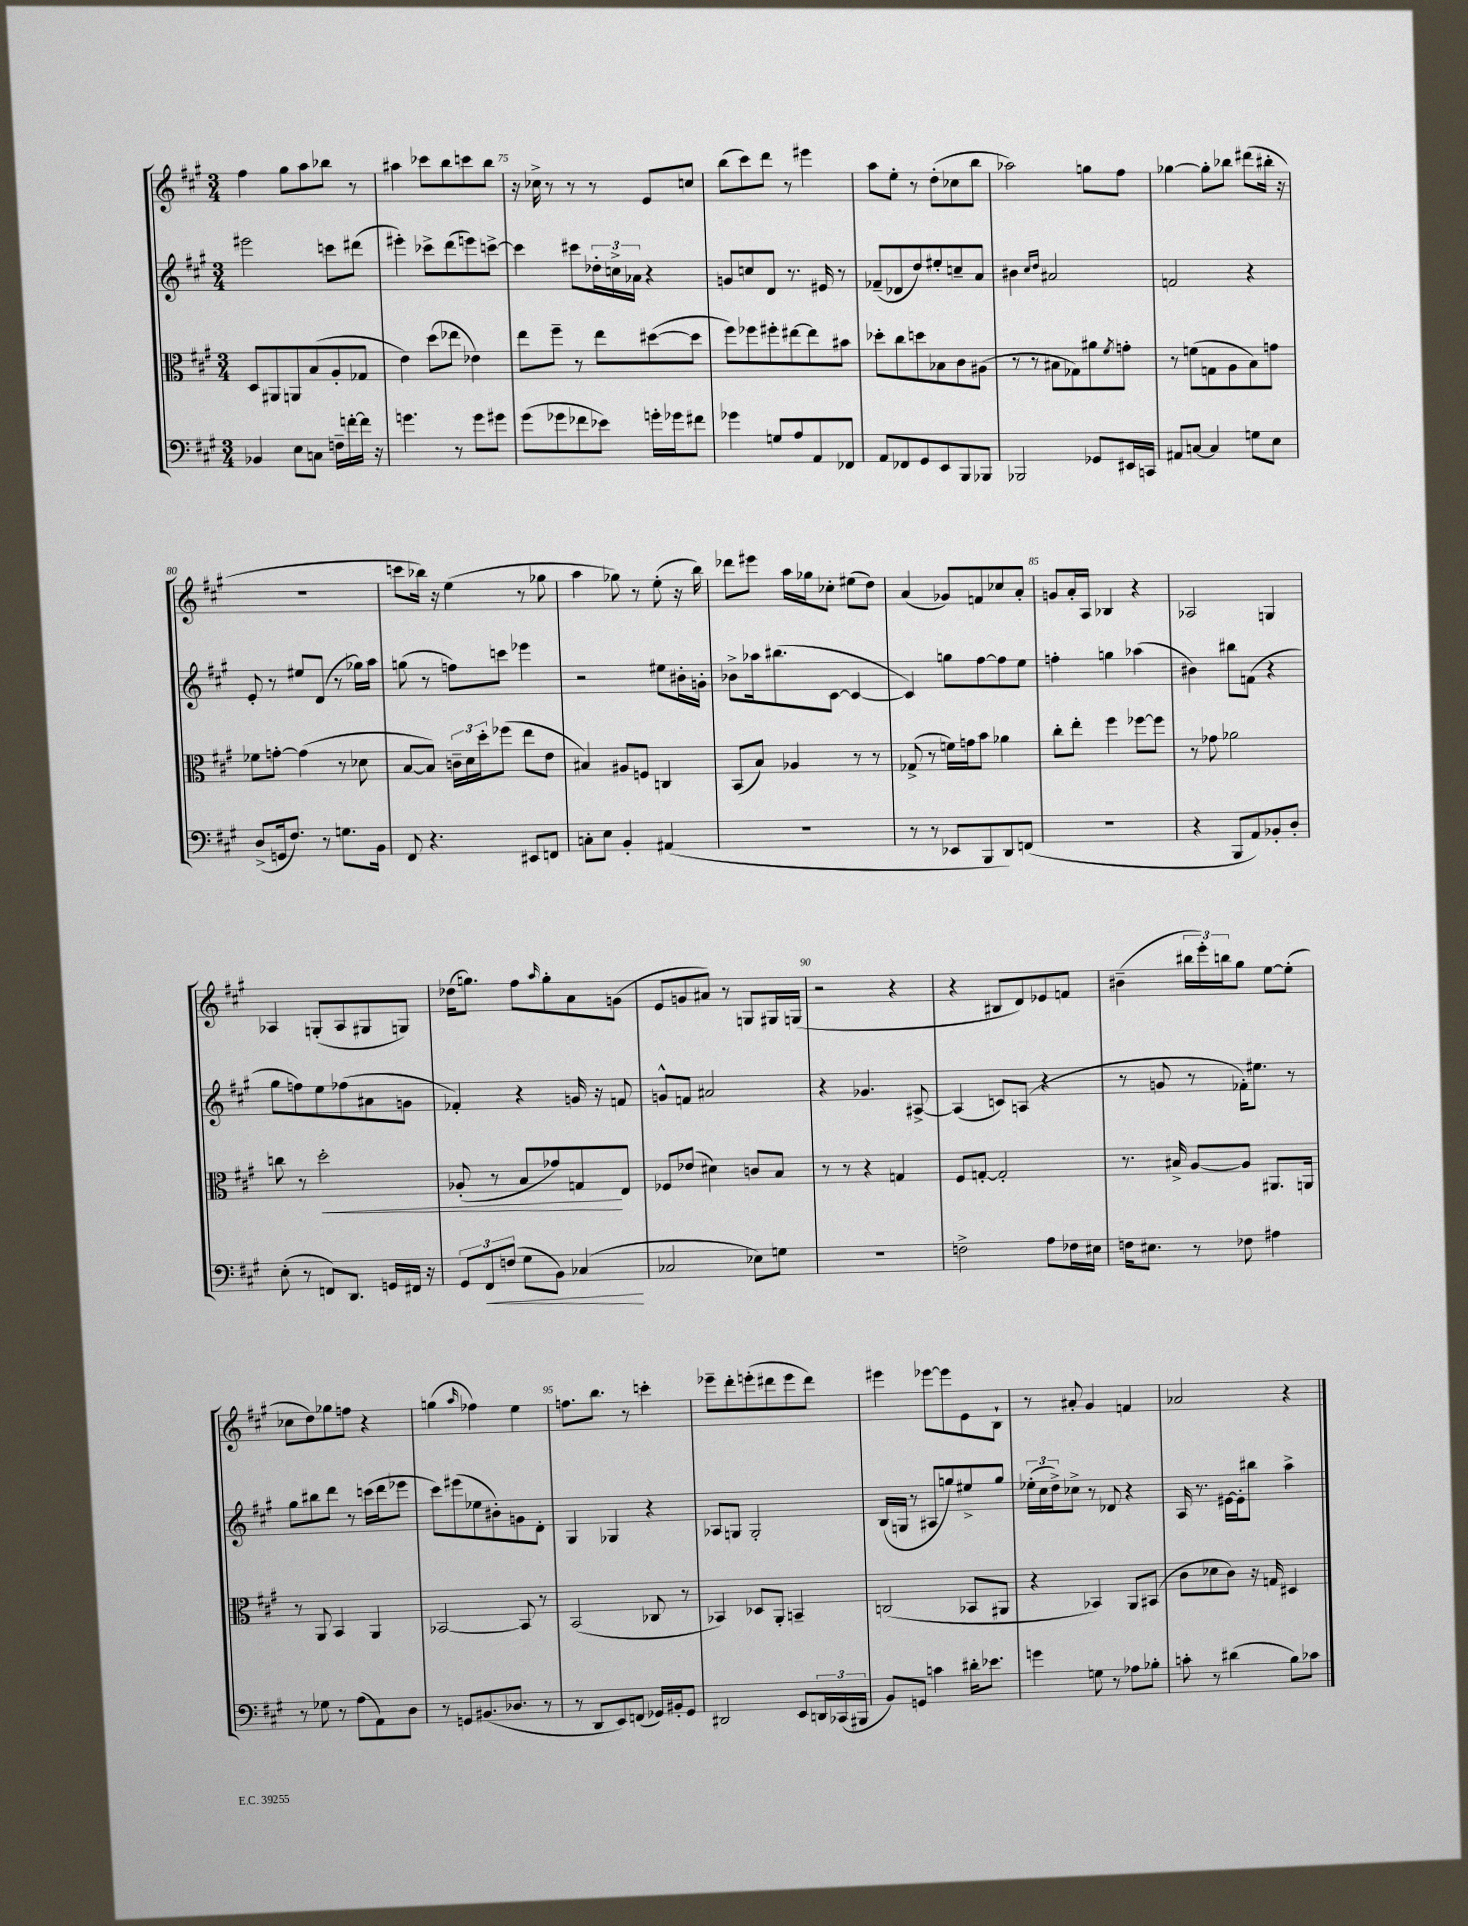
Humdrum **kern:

**kern	**kern	**kern	**kern
*staff4	*staff3	*staff2	*staff1
*clefF4	*clefC3	*clefG2	*clefG2
*k[f#c#g#]	*k[f#c#g#]	*k[f#c#g#]	*k[f#c#g#]
*M3/4	*M3/4	*M3/4	*M3/4
4BB-	8D	2eee#	4ff#
.	8AA#	.	.
8E	8AA	.	8gg#
8C	(8B	.	8aa
16F~	8A'	8ccc	8bb-
[16f'	.	.	.
16f]	8G-	(8ddd#	8r
16r	.	.	.
=	=	=	=
4.g	4e)	4eee#')	4aa#
.	(8dd	8ccc-^	8ccc-
8r	8ee-	(8ddd	8bb
8g	4e-)	8eee)	8ccc
8g#	.	[8ccc^	8bb
=	=	=	=
(8g#	8ee	4ccc]	16r
.	.	.	16cc-^
8g-	8ff#~	.	8r
8f-	8r	8ccc#	8r
8e-)	8ee	24dd-'	8r
.	.	24cc^	.
.	.	24a-	.
16g'	([8dd#	4r	8e
16g-	.	.	.
8f#	8dd#]	.	8cc
=	=	=	=
4g-	8ff#)	8g	(8bb
.	8ff-	8cc	8ccc#)
8G	8ff#'	8d	8ddd
8A	[8ee#	8.r	8r
8AA	8ee#]	.	4eee#
.	.	16e#	.
8FF-	8b#	8r	.
=	=	=	=
8AA	8dd-'	(8f-~	8aa
8FF-	8cc#	8d-	8ee'
8GG#	8dd	8dd)	8r
8EE	8B-	8ee#'	(8dd'
8BBB	8c#	8cc~	8cc-
8BBB-	(8A#	8a	8bb
=	=	=	=
2BBB-	8r	4b#	2aa-)
.	8r	.	.
.	.	16qqcc#	.
.	.	16qqdd	.
.	8B#	2a#	.
.	8G-)	.	.
8GG-	8a#	.	8gg
.	8qf#	.	.
16EE#	8g'	.	8ff#
16CC	.	.	.
=	=	=	=
8AA#	8r	2f	[4gg-
[8C	(8f	.	.
4C]	8G	.	8gg-']
.	8A	.	8bb-
8G	8B)	4r	(8ddd#
8E	8g	.	16bb#'
.	.	.	16r
=	=	=	=
(8D^	8f-	8e'	2.r
16GG	[8g'	8r	.
8.F#)	.	.	.
.	(4g]	8ee#	.
8r	.	(8d	.
8.G	8r	8r	.
.	8d-	16gg-)	.
16BB	.	16aa	.
=	=	=	=
8FF#	[8B	(8gg	8ccc
4.r	8B])	8r	16bb-)
.	.	.	16r
.	24c~	8ff)	(4ee
.	24d	.	.
.	24dd'	.	.
.	(8ff-	8ccc	.
8EE#	8ee	4eee-	8r
8FF	8e	.	8gg-
=	=	=	=
8C'	4B#)	2r	4aa
8E	.	.	.
4BB'	8A#	.	8gg-)
.	8F	.	8r
(4AA#	4C	8ee#	(8ee'
.	.	16b#'	16r
.	.	16g'	16bb)
=	=	=	=
2.r	(8BB	8b-^	8ddd-
.	8B)	16aa-	8eee#
.	.	(8.bb#	.
.	4A-	.	16aa
.	.	.	16gg-
.	.	[8c#	8cc-'
.	8r	4c#_	(8ee#
.	8r	.	8dd)
=	=	=	=
8r	(8G-^	4c#])	(4a
8r	8r	.	.
8EE-	16f)	8gg	8g-)
.	16g	.	.
8BBB	8b	[8ff#	8f
8DD)	4a-	8ff#]	8cc-
(8FF	.	8ee	8a'
=	=	=	=
2.r	8cc#'	4ff'	8g
.	8ee'	.	16a'
.	.	.	16A
.	4ff#	4gg	4B-
.	[8ff-	(4aa-	4r
.	8ff-]	.	.
=	=	=	=
4r	8r	4b#)	2A-
.	8g-	.	.
8BBB	2a-	8bb#	.
8AA)	.	(8f	.
8BB-'	.	4r	4G
8D'	.	.	.
=	=	=	=
(8E'	8cc	8gg#	4A-
8r	8r	8ff)	.
8FF)	2dd'	8ee	(8G'
8.DD	.	(8ff-	8A-
.	.	8a#	8G#
16GG	.	.	.
16FF#	.	8g	8G)
16r	.	.	.
=	=	=	=
12GG#	(8A-'	4f-')	(16dd-
.	.	.	8.gg)
12FF#	.	.	.
.	8r	.	.
(12F	.	.	.
8G#	8B	4r	8ff#
.	.	.	16qqaa
8BB)	8g-)	.	8gg'
(4C-	8G	16g	8a
.	.	16r	.
.	8E	8f	(8g
=	=	=	=
2C-	8F-	8g^^	8e
.	(8e-	8f	8g
.	4d#)	2a#	8a#)
.	.	.	8r
8E-)	8c	.	8G
8G	8B	.	16G#
.	.	.	(16G
=	=	=	=
2.r	8r	4r	2r
.	8r	.	.
.	4r	4.g-	.
.	4G	.	4r
.	.	[8A#^	.
=	=	=	=
2F^	8F#	(4A#]	4r
.	[8G'	.	.
.	2G']	8c)	8B#
.	.	(8A	8d)
8A	.	4r	8e-
16F-	.	.	8f
16E#	.	.	.
=	=	=	=
16F	8.r	8r	(4b#~
8.E#	.	.	.
.	.	8g	.
.	16B#^	.	.
8r	[8A	8r	24bb#
.	.	.	24eee')
.	.	.	24bb
8F-	8A]	16f-')	8gg#
.	.	8.ee#	.
4A#	8.AA#	.	[8ee
.	.	8r	(8ee']
.	16AA	.	.
=	=	=	=
8r	8r	8gg#	8cc-
8G-	8AA	8bb#	8dd)
8r	4BB	8ddd	8gg-
(8A	.	8r	8ff
8AA)	4AA	(16ccc	4r
.	.	16ddd	.
8D	.	8eee-	.
=	=	=	=
8r	[2BB-	8ccc#)	(4gg
8GG	.	(8eee#	.
.	.	.	16qqaa
(8.BB#	.	8ee-	4ff-)
.	.	8b#')	.
8.D-	.	.	.
.	8BB-]	8g	4ee
8r	8r	8d'	.
=	=	=	=
8r	(2BB	4G#	8.ff
8DD	.	.	.
.	.	.	8.bb
8EE)	.	4G-	.
(8FF	.	.	8r
16GG-)	8C-	4r	4ccc'
16BB#'	.	.	.
8GG-	8r	.	.
=	=	=	=
2DD#	4BB-)	8A-	8eee-~
.	.	8G	8ddd'
.	8D-	2G'	(8eee'
.	8AA'	.	8ddd#
8EE	4BB~	.	8eee
24DD	.	.	8ddd#)
(24CC-	.	.	.
24BBB#	.	.	.
=	=	=	=
8BB)	(2C	(16B	4eee#
.	.	16G	.
8GG	.	8r	.
4c	.	8A#	[8eee-
.	.	8gg)	8eee-]
16d#'	8BB-	8ee#^	8e
8.e-	.	.	.
.	8AA#	8gg	8B`
=	=	=	=
4g	4r	(24ee-'	8r
.	.	24cc#	.
.	.	24dd^)	.
.	.	8cc-^	8a#'
8G	4BB-)	8r	4g#
8r	.	8d-	.
8A-	8AA	4r	4f
8B-'	(8BB#	.	.
=	=	=	=
8c'	8c#	16A	2a-
.	.	8.r	.
8r	8d-	.	.
(4d#	8c#)	[16e#	.
.	.	16e#']	.
.	16r	8bb#	.
.	16G	.	.
8B)	4D#	4aa^	4r
8c-	.	.	.
==	==	==	==
*-	*-	*-	*-
